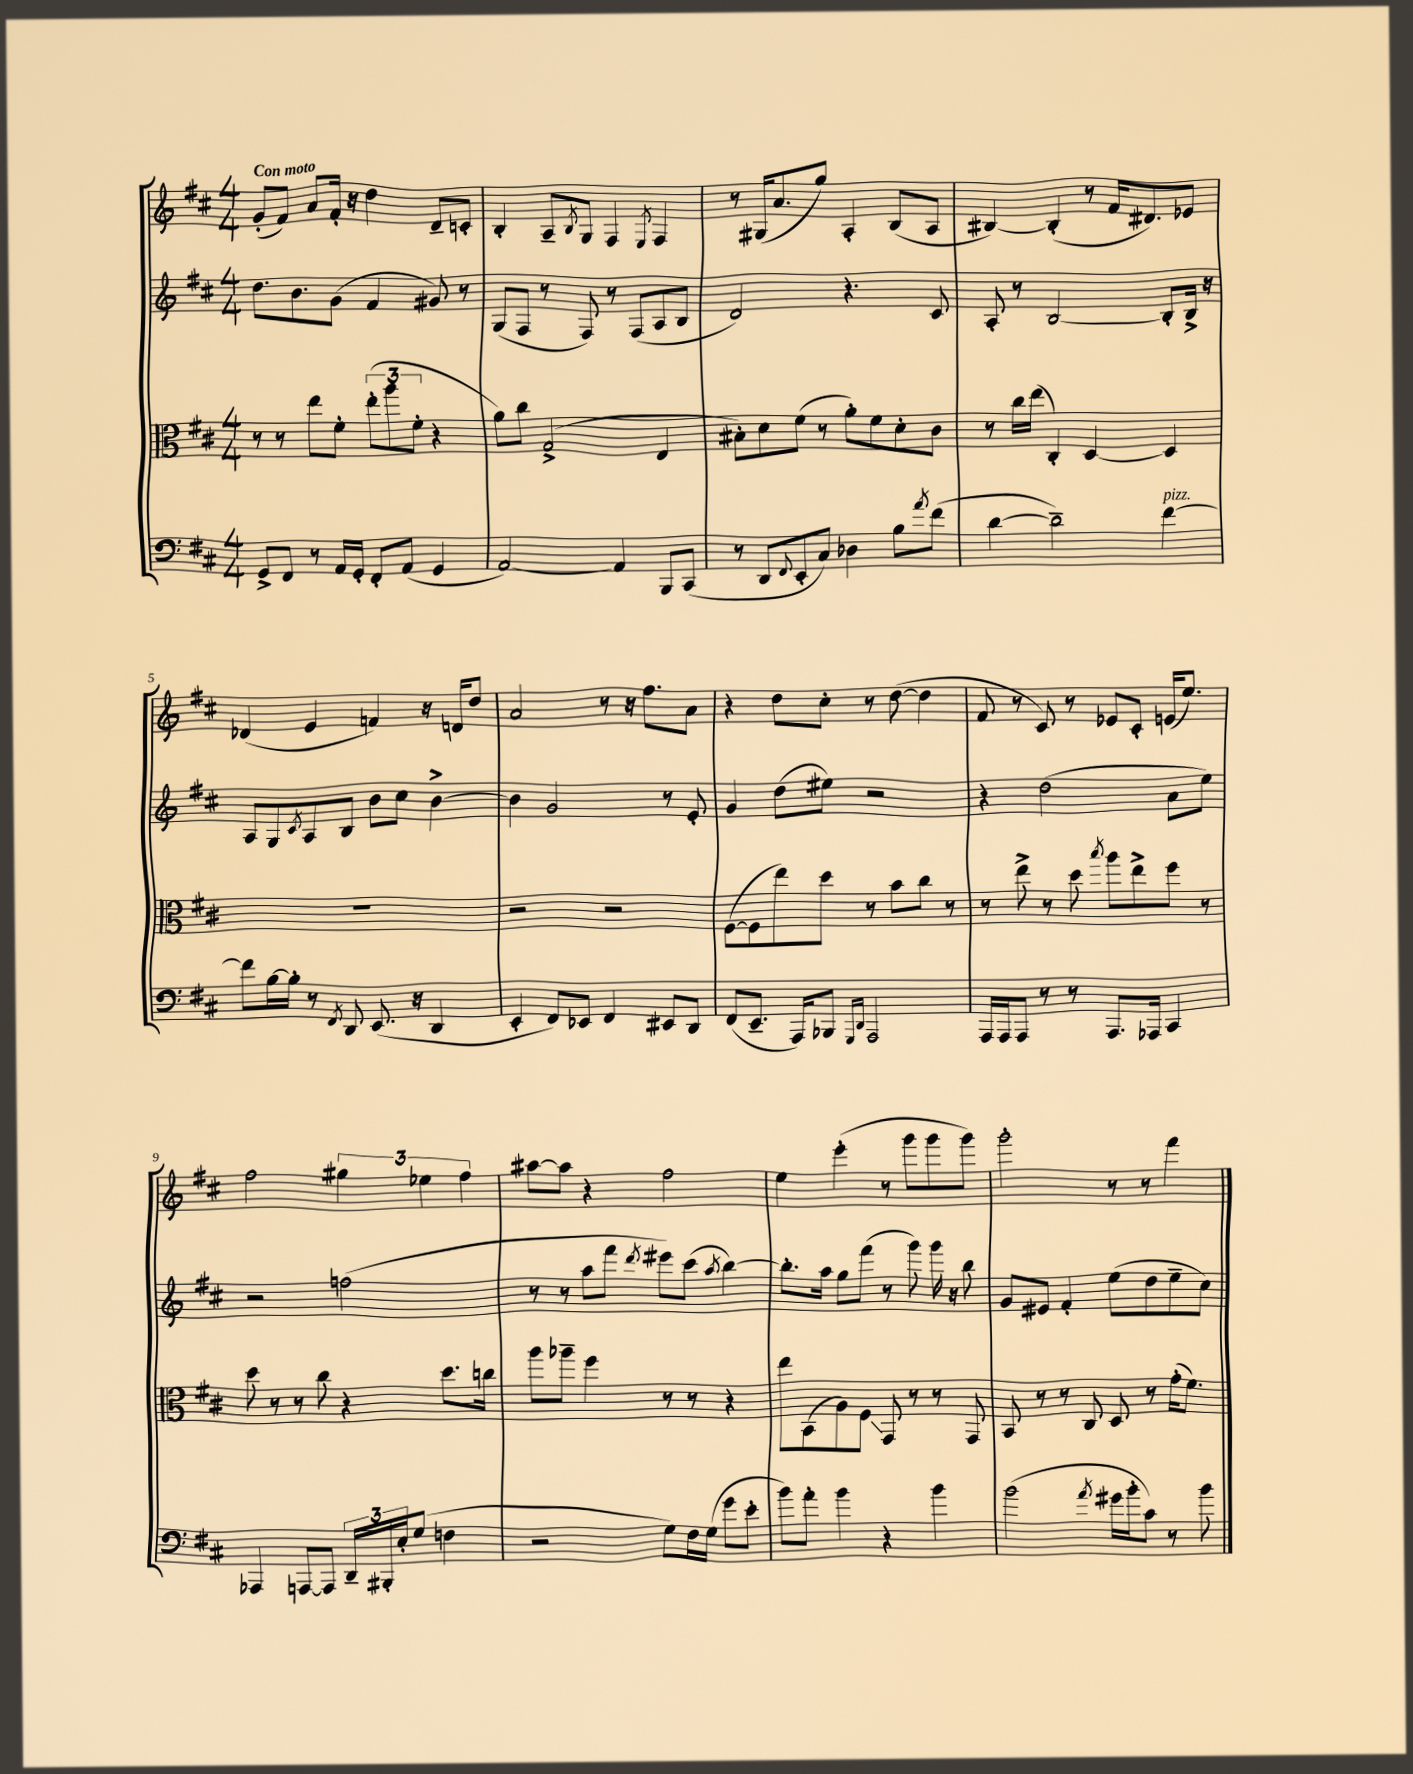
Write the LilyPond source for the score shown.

<<
\new StaffGroup <<
\new Staff = "s0" {
    \clef treble \key d \major \numericTimeSignature \time 4/4 \tempo "Con moto"
    g'8-.( fis'8) a'8 fis'16-. r16 d''4 d'8-- c'8-. |
    b4-. a8-- \acciaccatura { b8 } g8 fis4 \acciaccatura { e8 } fis4 |
    r8 gis16( a'8. g''8) a4-. b8( a8 |
    bis4~) bis4-.( r8 fis'16 dis'8.) ees'8 |
    des'4( e'4 f'4) r16 d'16 d''8 |
    a'2 r8 r16 fis''8. a'8 |
    r4 d''8 cis''8-. r8 d''8~( d''4 |
    fis'8 r8 cis'8) r8 ees'8 cis'8-. e'16( e''8.) |
    fis''2 \tuplet 3/2 { gis''4 ees''4 fis''4 } |
    ais''8~ ais''8 r4 fis''2 |
    e''4 e'''4-.( r8 g'''8 g'''8 g'''8) |
    g'''2-. r8 r8 fis'''4 \bar "|." |
}
\new Staff = "s1" {
    \clef treble \key d \major \numericTimeSignature \time 4/4
    d''8. b'8. g'8( fis'4 gis'8) r8 |
    g8( fis8 r8 fis8) r8 fis8( a8 b8 |
    d'2) r4. cis'8 |
    a8-. r8 b2~ b8-. b16-> r16 |
    a8 g8 \acciaccatura { cis'8 } a8 b8 b'8 cis''8 b'4~-> |
    b'4 g'2 r8 e'8-. |
    g'4 d''8( eis''8) r2 |
    r4 d''2( a'8 e''8) |
    r2 f''2( |
    r8 r8 a''8 fis'''8 \acciaccatura { d'''8 } eis'''8) cis'''8( \acciaccatura { a''8 } b''4~) |
    b''8.-. a''16 g''8 fis'''8( r8 g'''8) g'''16 r16 b''8 |
    g'8 eis'8 fis'4-. e''8( d''8 e''8-- cis''8) \bar "|." |
}
\new Staff = "s2" {
    \clef alto \key d \major \numericTimeSignature \time 4/4
    r8 r8 e''8 fis'8-. \tuplet 3/2 { e''8-.( a''8 fis'8-. } r4 |
    a'8) cis''8 g2->( e4 |
    bis8-.) d'8 fis'8( r8 a'8-.) fis'8 d'8-. cis'8 |
    r8 cis''16 e''16( cis4-.) d4~ d4 |
    R1 |
    r2 r2 |
    fis8~( fis8 e''8) d''8 r8 b'8 cis''8 r8 |
    r8 e''8-> r8 d''8 \acciaccatura { b''8 } a''8 e''8-> fis''8 r8 |
    d''8 r8 r8 cis''8 r4 d''8. c''16 |
    a''8 aes''8-- fis''4 r8 r8 r4 |
    e''8 b,8( a8) fis8\glissando g,8 r8 r8 g,8 |
    b,8 r8 r8 cis8 d8 r8 g'16-.( fis'8.) \bar "|." |
}
\new Staff = "s3" {
    \clef bass \key d \major \numericTimeSignature \time 4/4
    g,8-> fis,8 r8 a,16 g,16-. fis,8-. a,8( g,4 |
    a,2~) a,4 b,,8 cis,8( |
    r8 d,8 \appoggiatura { fis,8 } e,8-. cis8) des4 b8 \acciaccatura { a'8 } fis'8( |
    d'4~ d'2--) fis'4~^\markup { \italic "pizz." } |
    fis'8 b16~ b16-. r8 \acciaccatura { fis,8 } d,8 e,8.( r16 d,4 |
    e,4-. fis,8) ees,8 fis,4 eis,8 d,8 |
    fis,8( e,8.-- a,,16) bes,,8 \grace { g,,16 d,16 } a,,2 |
    a,,16 a,,16 a,,8 r8 r8 a,,8. aes,,16 cis,4 |
    aes,,4 a,,8~ a,,8 \tuplet 3/2 { d,16-- bis,,16-. e16-. } g8( f4 |
    r2 g8) fis16 g16( g'8 e'8-. |
    b'8) a'8-. b'4 r4 b'4 |
    b'2( \acciaccatura { a'8 } gis'16 b'16-. cis'8) r8 b'8 \bar "|." |
}
>>
>>
